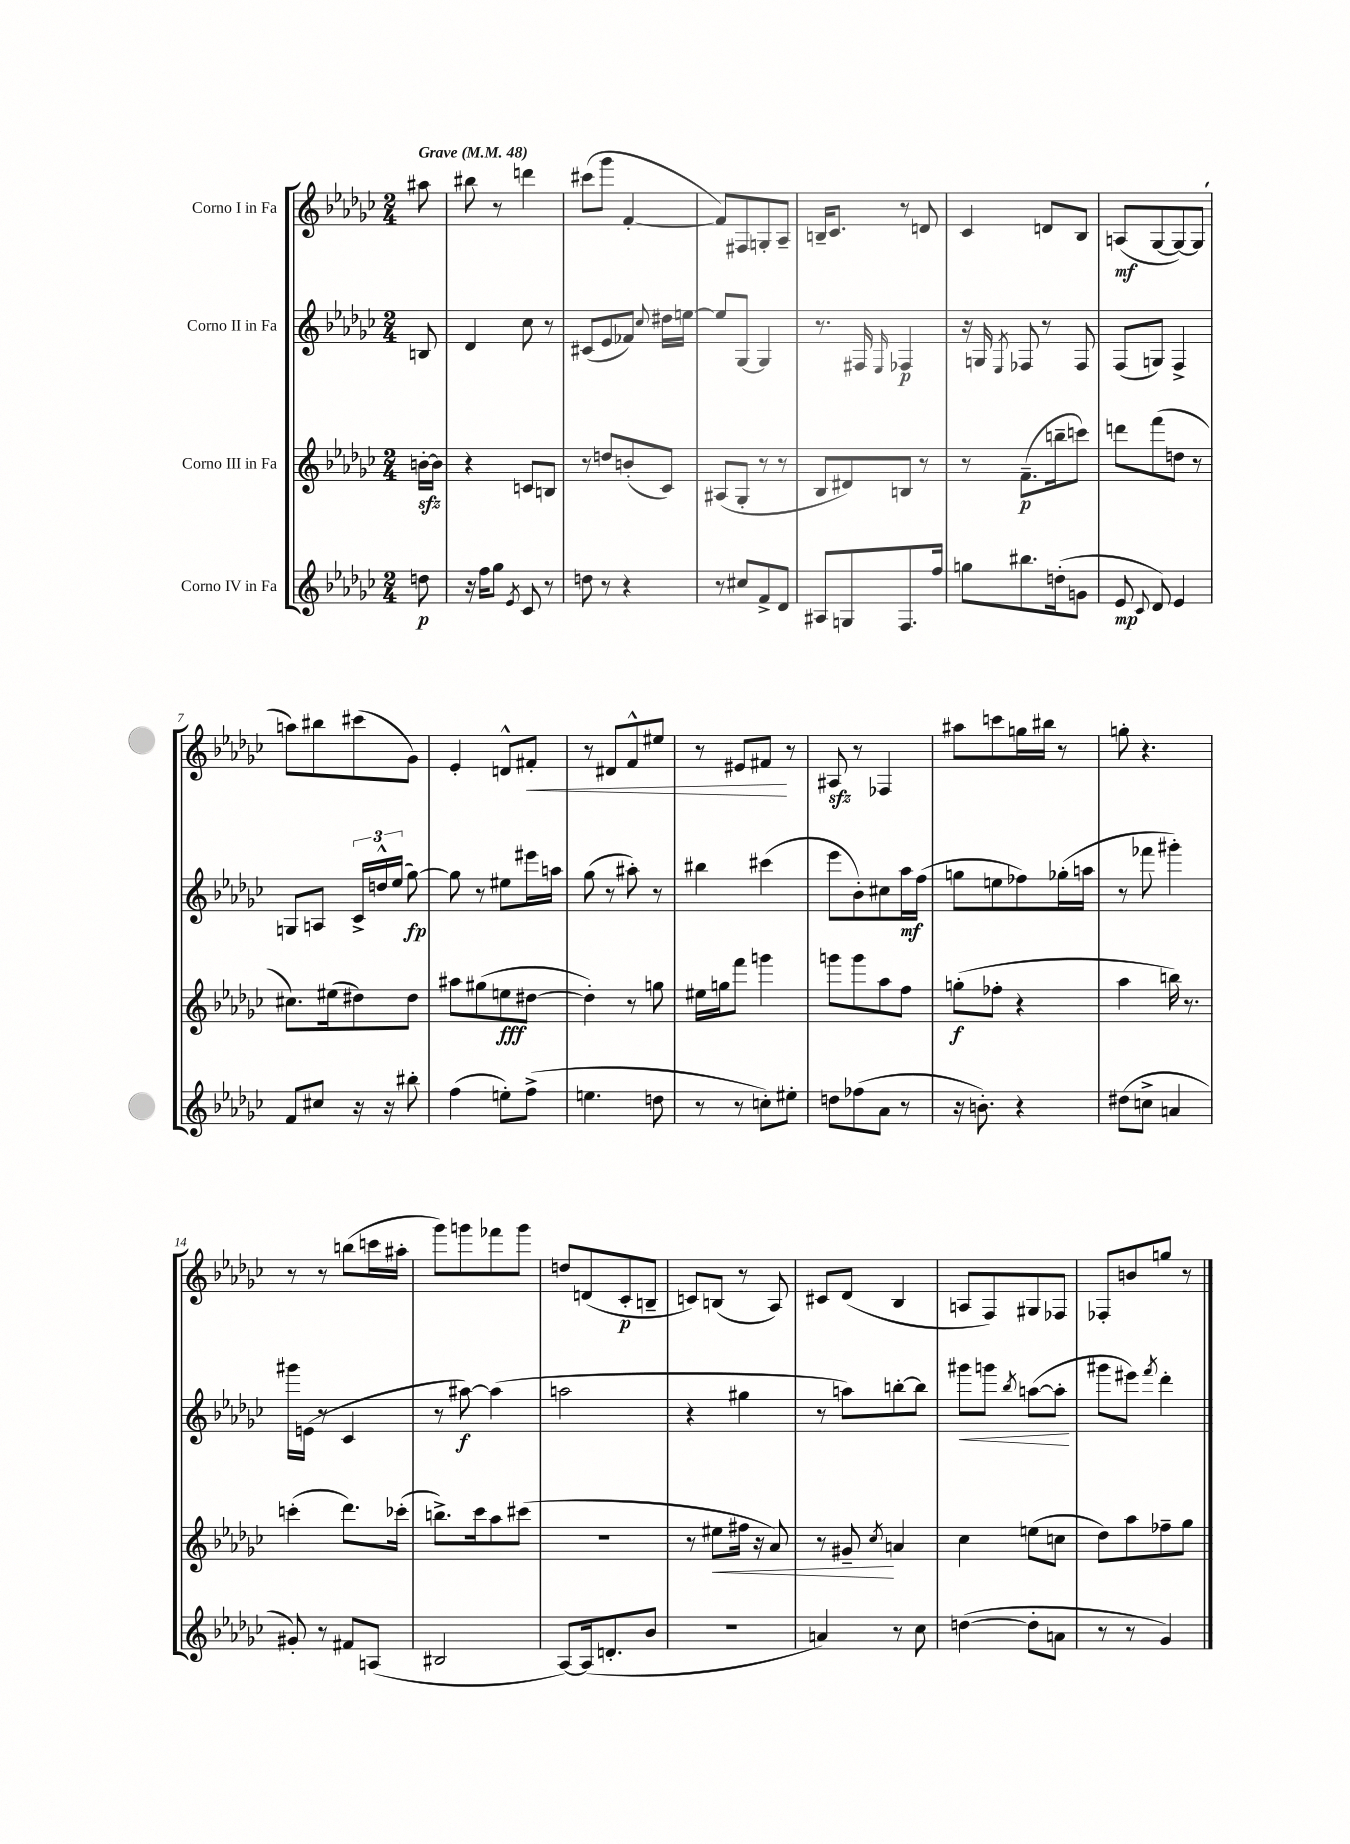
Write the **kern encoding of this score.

**kern	**kern	**kern	**kern
*staff4	*staff3	*staff2	*staff1
*clefG2	*clefG2	*clefG2	*clefG2
*k[b-e-a-d-g-c-]	*k[b-e-a-d-g-c-]	*k[b-e-a-d-g-c-]	*k[b-e-a-d-g-c-]
*M2/4	*M2/4	*M2/4	*M2/4
*MM48	*MM48	*MM48	*MM48
8dd	[16b'	8B	8aa#
.	16b]	.	.
=	=	=	=
16r	4r	4d-	8bb#
16ff	.	.	.
8gg-	.	.	8r
8qe-	.	.	.
8c-	8c	8cc-	4ddd
8r	8B	8r	.
=	=	=	=
8dd	8r	(8c#	(8ccc#
8r	8dd	8e-	8ggg-
4r	(8b'	8f-)	[4f'
.	.	8qqcc-	.
.	8c-)	16dd#	.
.	.	[16ee	.
=	=	=	=
8r	(8A#	8ee]	8f])
8cc#	8G-'	[8G-	8F#
8f^	8r	4G-]	8G'
8d-	8r	.	8A-~
=	=	=	=
8A#	8B-	8.r	16B~
.	.	.	8.c-
8G	8d#)	.	.
.	.	16F#	.
.	.	16qqE-	.
8.F	8B	4F-	8r
.	8r	.	8d
16ff	.	.	.
=	=	=	=
8gg	8r	16r	4c-
.	.	16G	.
.	.	8qE-	.
8.bb#	(8.f~	8F-	.
.	.	8r	8d
(16dd'	16bb~	.	.
8g	8ccc)	8F-	8B-
=	=	=	=
8e-	8ddd	(8F	(8A
8qqc-	.	.	.
8d-)	(8fff	8G)	[8G-
4e-	8dd	4F^	8G-_)
.	8r	.	(8G-]
=	=	=	=
8f	8.cc#)	8G	8aa)
8cc#	.	8A	8bb#
.	(16ee#	.	.
16r	8dd#)	24c-^	(8ccc#
.	.	24dd^^	.
16r	.	.	.
.	.	(24ee-	.
8bb#'	8dd#	[8gg-)	8g-)
=	=	=	=
(4ff	8aa#	8gg-]	4e-'
.	(8gg#	8r	.
8ee')	8ee	8ee#	8d^^
(8ff^	[8dd#	16eee#	8f#'
.	.	16aa	.
=	=	=	=
4.ee	4dd#'])	(8gg-	8r
.	.	8r	8d#
.	8r	8aa#')	8f^^
8dd	8gg	8r	8ee#
=	=	=	=
8r	16ee#	4bb#	8r
.	16gg	.	.
8r	8fff	.	8e#
8cc')	4ggg	(4ccc#	8f#
8ee#'	.	.	8r
=	=	=	=
8dd	8ggg	8eee-	8A#
(8ff-	8ggg	8b-')	8r
8a-	8aa-	8cc#	4F-
8r	8ff	16aa-	.
.	.	(16ff	.
=	=	=	=
16r	(8gg'	8gg	8aa#
8.b')	.	.	.
.	8ff-'	8ee	8ccc
4r	4r	8ff-)	16gg
.	.	.	16bb#
.	.	(16gg-'	8r
.	.	16aa	.
=	=	=	=
(8dd#	4aa-	8r	8gg'
8cc^	.	8fff-	4.r
4a	16bb)	4ggg#')	.
.	8.r	.	.
=	=	=	=
8g#')	(4ccc'	16ggg#	8r
.	.	(16e	.
8r	.	8r	8r
8f#	8.ddd-)	4c-	(8bb
(8A	.	.	16ccc
.	(16ccc-'	.	16aa#'
=	=	=	=
2B#	8.bb^)	8r	8ggg-)
.	.	[8aa#)	8ggg
.	16ccc-	.	.
.	8aa-	(4aa#]	8fff-
.	(8ccc#	.	8ggg
=	=	=	=
[8A-)	2r	2aa	8dd
(16A-]	.	.	(8d
8.d'	.	.	.
.	.	.	8c-'
8b-	.	.	8B~
=	=	=	=
2r	8r	4r	8c)
.	8ee#	.	(8B
.	16ff#	4gg#	8r
.	16r	.	.
.	8a-)	.	8A-)
=	=	=	=
4a)	8r	8r	8c#
.	8g#~	8aa)	(8d-
.	8qcc-	.	.
8r	4a	[8bb'	4B-
8cc-	.	8bb]	.
=	=	=	=
([4dd	4cc-	8ggg#	8A
.	.	8ggg	8F)
.	.	8qbb-	.
8dd']	(8ee	([8aa	8G#
8a	8cc	8aa']	8F-
=	=	=	=
8r	8dd-)	8ggg#	8F-'
8r	8aa-	8eee#)	8b
.	.	8qfff	.
4g-)	8ff-~	4ddd-'	8gg
.	8gg-	.	8r
==	==	==	==
*-	*-	*-	*-
